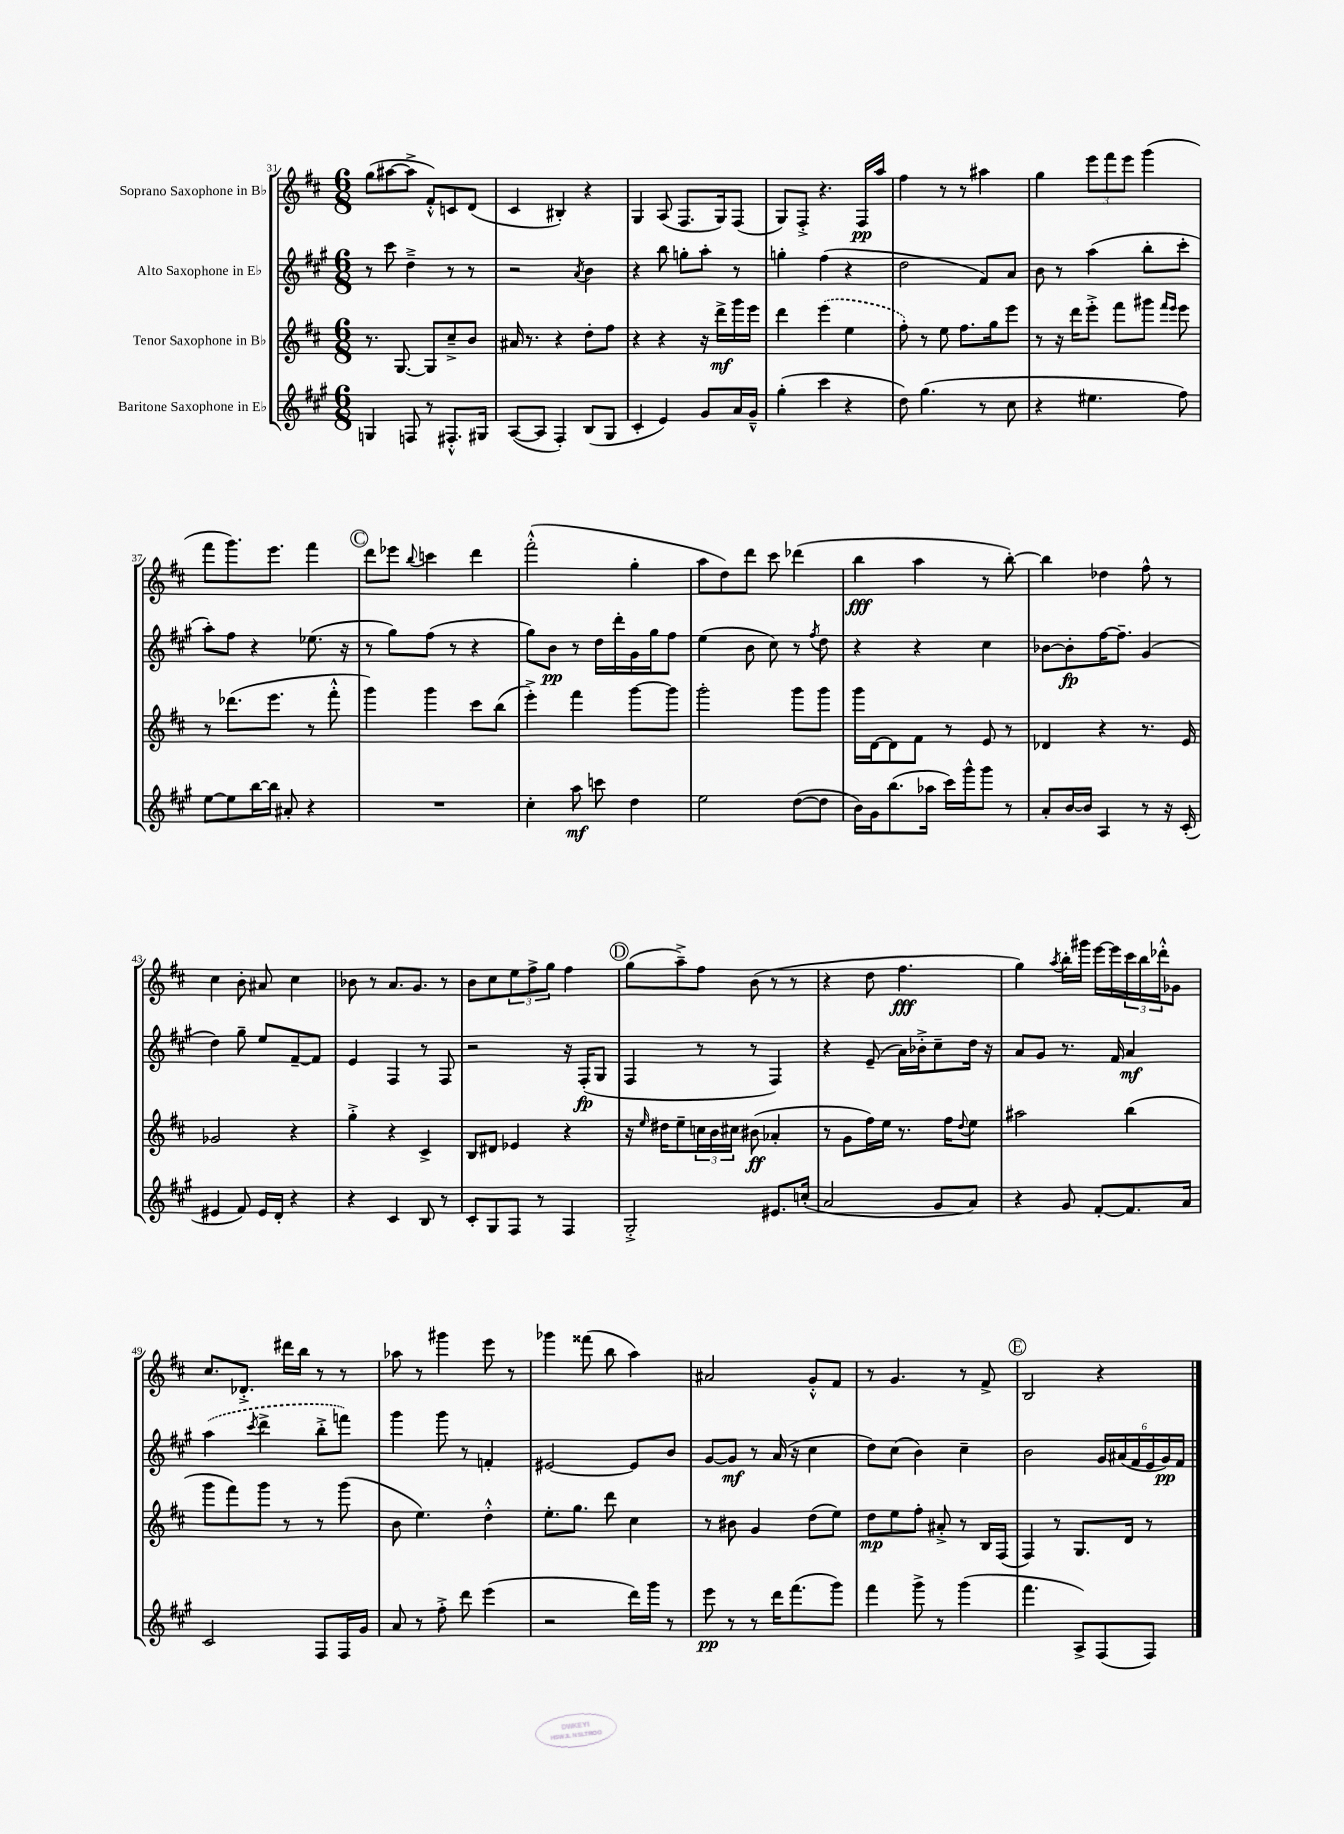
<<
\new StaffGroup <<
\new Staff = "s0" \with { instrumentName = "Soprano Saxophone in Bb" } {
    \clef treble \key d \major \numericTimeSignature \time 6/8
    g''8( ais''8~ ais''8-> fis'8-.-^) c'8 d'8( |
    cis'4 bis4-.) r4 |
    g4 a8( fis8. g16) fis8( |
    g8) fis8-.-> r4. fis16\pp a''16 |
    fis''4 r8 r8 ais''4 |
    g''4 \tuplet 3/2 { e'''8 fis'''8 e'''8 } g'''4( |
    fis'''8 g'''8.) e'''8. fis'''4 |
    \mark \markup { \circle "C" } d'''8 ees'''8 \appoggiatura { b''8 } c'''4 d'''4 |
    fis'''2-.-^( g''4-. |
    a''8 d''8) d'''8 cis'''8 des'''4( |
    b''4\fff a''4 r8 b''8~-.) |
    b''4 des''4 fis''8-^ r8 |
    cis''4 b'8-. ais'8 cis''4 |
    bes'8 r8 a'8. g'8. r8 |
    b'8 cis''8 \tuplet 3/2 { e''8 fis''8-> g''8 } fis''4 |
    \mark \markup { \circle "D" } g''8( a''8--->) fis''8 b'8( r8 r8 |
    r4 d''8 fis''4.\fff |
    g''4) \acciaccatura { a''8 } b''16-. gis'''16 e'''16~ e'''16 \tuplet 3/2 { cis'''16 b''16 des'''16-.-^ } ges'8 |
    cis''8. des'8.-.-> dis'''16 b''16 r8 r8 |
    aes''8 r8 gis'''4 e'''8 r8 |
    ges'''4 fisis'''8( b''8 a''4) |
    ais'2 g'8-.-^ fis'8 |
    r8 g'4. r8 fis'8-> |
    \mark \markup { \circle "E" } b2 r4 \bar "|." |
}
\new Staff = "s1" \with { instrumentName = "Alto Saxophone in Eb" } {
    \clef treble \key a \major \numericTimeSignature \time 6/8
    r8 cis'''8 d''4---> r8 r8 |
    r2 \acciaccatura { a'8 } b'4 |
    r4 b''8 g''8-. a''8-. r8 |
    g''4-. fis''4( r4 |
    d''2 fis'8) a'8 |
    b'8 r8 a''4( b''8-. cis'''8-. |
    a''8-.) fis''8 r4 ees''8.( r16 |
    \mark \markup { \circle "C" } r8 gis''8) fis''8( r8 r4 |
    gis''8) b'8\pp r8 d''16 d'''16-. gis'16 gis''16 fis''8 |
    e''4( b'8 cis''8) r8 \acciaccatura { fis''8 } d''8 |
    r4 r4 cis''4 |
    bes'8~ bes'8-.\fp fis''16~ fis''8.-- gis'4( |
    d''4) gis''8-- e''8 fis'8~-- fis'8 |
    e'4 fis4 r8 fis8 |
    r2 r16 fis16-.\fp( gis8 |
    \mark \markup { \circle "D" } fis4 r8 r8 fis4) |
    r4 e'8--( a'16) bes'16-.-> cis''8-- d''16 r16 |
    a'8 gis'8 r8. fis'16 a'4\mf |
    \once \slurDashed a''4( \acciaccatura { cis'''8 } d'''4-> b''8-.-> f'''8) |
    gis'''4 gis'''8 r8 f'4-. |
    eis'2~ eis'8 b'8 |
    gis'8~ gis'8\mf r8 a'16( r16 cis''4 |
    d''8) cis''8( b'4) cis''4-- |
    \mark \markup { \circle "E" } b'2 \tuplet 6/4 { gis'16 ais'16( fis'16 e'16 gis'16\pp) fis'16 } \bar "|." |
}
\new Staff = "s2" \with { instrumentName = "Tenor Saxophone in Bb" } {
    \clef treble \key d \major \numericTimeSignature \time 6/8
    r8. g8.~ g8 cis''8---> b'8 |
    ais'16 r8. r4 d''8-. fis''8 |
    r4 r4 r16 d'''16->\mf g'''16 e'''16 |
    d'''4 \once \slurDashed e'''4( e''4 |
    fis''8-.) r8 e''8 fis''8. g''16 e'''8 |
    r8 r16 d'''16 e'''8-.-> fis'''8 gis'''8 \grace { fis'''16 e'''16 } e'''8 |
    r8 des'''8.( e'''8. r8 fis'''8-.-^ |
    \mark \markup { \circle "C" } g'''4) g'''4 cis'''8 b''8( |
    e'''4-.->) fis'''4 g'''8~ g'''8 |
    g'''2-. g'''8 g'''8 |
    g'''16 d'16~ d'8 fis'8 r8 e'8 r8 |
    des'4 r4 r8. e'16 |
    ges'2 r4 |
    g''4-.-> r4 cis'4-> |
    b8 dis'8 ees'4 r4 |
    \mark \markup { \circle "D" } r16 \grace { e''16 } dis''16 e''8-- \tuplet 3/2 { c''16 b'16 cis''16 } bis'8\ff( aes'4-. |
    r8 g'8 fis''16) e''16 r8. fis''16 \appoggiatura { d''8 } e''8 |
    ais''2 b''4( |
    g'''8 fis'''8) g'''8 r8 r8 g'''8( |
    b'8 e''4.) d''4-.-^ |
    e''8.-. g''8. d'''8 cis''4 |
    r8 bis'8 g'4 d''8( e''8) |
    d''8\mp e''8 fis''8-. ais'8-.-> r8 b16 fis16( |
    \mark \markup { \circle "E" } fis4) r8 g8. d'16 r8 \bar "|." |
}
\new Staff = "s3" \with { instrumentName = "Baritone Saxophone in Eb" } {
    \clef treble \key a \major \numericTimeSignature \time 6/8
    g4 f8 r8 fis8.-.-^ gis16 |
    a8~( a8 fis4-.) b8( gis8 |
    cis'4-. e'4) gis'8 a'16 gis'16---^ |
    gis''4-.( cis'''4 r4 |
    d''8) gis''4.( r8 cis''8 |
    r4 eis''4. fis''8) |
    e''8~ e''8 b''16~ b''16 ais'8-. r4 |
    \mark \markup { \circle "C" } R2. |
    cis''4-. a''8\mf c'''8 d''4 |
    e''2 d''8~( d''8 |
    b'16) gis'16 b''8.( aes''16 cis'''16) gis'''16-^ gis'''8 r8 |
    a'8-. b'16~ b'16 a4 r8 r16 cis'16-.( |
    eis'4 fis'8) eis'16 d'16-. r4 |
    r4 cis'4 b8 r8 |
    cis'8-. gis8 fis8 r8 fis4 |
    \mark \markup { \circle "D" } gis2-.-> eis'8. c''16-.( |
    a'2 gis'8 a'8) |
    r4 gis'8 fis'8~-. fis'8. a'16 |
    cis'2 fis8 fis16 gis'16 |
    a'8 r8 fis''8-.-> d'''8 e'''4( |
    r2 d'''16) gis'''16 r8 |
    e'''8\pp r8 r8 d'''16 fis'''8.( gis'''8) |
    fis'''4 gis'''8-> r8 gis'''4( |
    \mark \markup { \circle "E" } fis'''4. a8->) fis8( fis8) \bar "|." |
}
>>
>>
\layout { \context { \Score currentBarNumber = #31 } }
